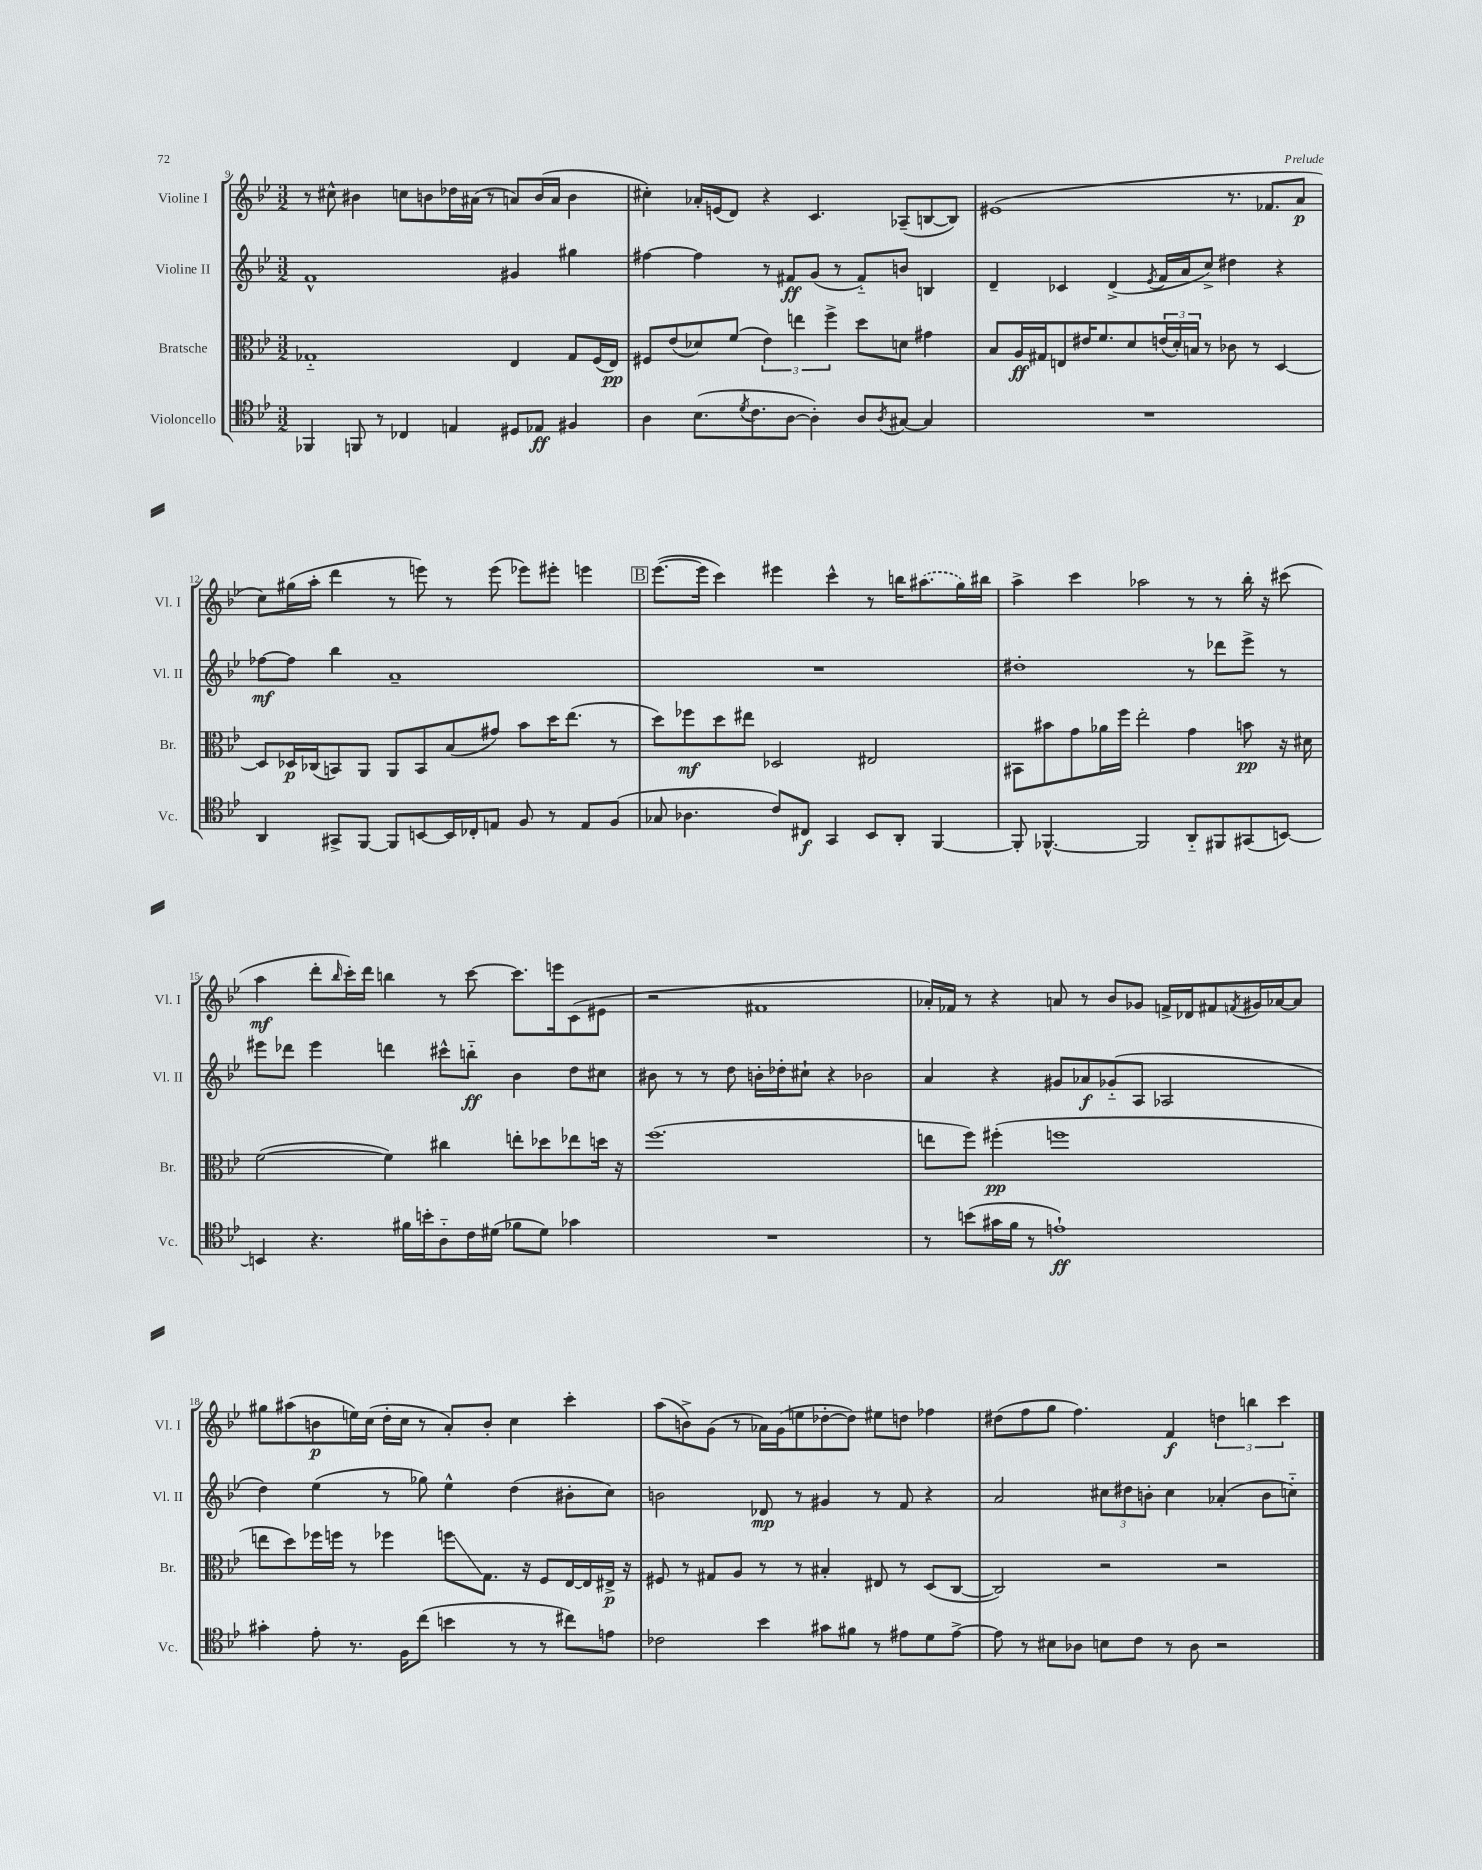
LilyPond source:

<<
\new StaffGroup <<
\new Staff = "s0" \with { instrumentName = "Violine I" shortInstrumentName = "Vl. I" } {
    \clef treble \key bes \major \numericTimeSignature \time 3/2
    r8 cis''8-^ bis'4 c''8 b'8 des''16 ais'16( r8 a'8) b'16( a'16 b'4 |
    cis''4-.) aes'16-. e'16( d'8) r4 c'4. aes8--( b8~ b8) |
    eis'1( r8. fes'8. a'8\p |
    c''8) gis''16( a''16-. d'''4 r8 e'''8) r8 e'''8( ees'''8) eis'''8-. e'''4 |
    \mark \markup { \box "B" } ees'''8.~( ees'''16 c'''4) eis'''4 c'''4-^ r8 b''16 \once \slurDashed ais''8.( g''16) bis''16 |
    a''4-> c'''4 aes''2 r8 r8 bes''16-. r16 cis'''8( |
    a''4\mf d'''8-. \grace { bes''16 } c'''16-.) d'''16 b''4 r8 c'''8~ c'''8. e'''16 c'8( eis'8 |
    r2 fis'1 |
    aes'16-.) fes'16 r8 r4 a'8 r8 bes'8 ges'8 f'16-> des'16 fis'8 \acciaccatura { f'8 } gis'16 aes'16~ aes'8 |
    gis''8 ais''8( b'8\p e''16) c''16( d''16-. c''16 r8 a'8-.) b'8-. c''4 c'''4-. |
    a''8( b'8->) g'8( r8 aes'16) g'16( e''8 des''8~-. des''8) eis''8 d''8 fes''4 |
    dis''8( f''8 g''8 f''4.) f'4\f \tuplet 3/2 { d''4 b''4 c'''4 } \bar "|." |
}
\new Staff = "s1" \with { instrumentName = "Violine II" shortInstrumentName = "Vl. II" } {
    \clef treble \key bes \major \numericTimeSignature \time 3/2
    f'1-^ gis'4 gis''4 |
    fis''4~ fis''4 r8 fis'8\ff g'8( r8 fis'8-_) b'8 b4 |
    d'4-- ces'4 d'4->( \acciaccatura { ees'8 } f'16 a'16 c''8->) dis''4 r4 |
    fes''8~\mf fes''8 bes''4 a'1-- |
    \mark \markup { \box "B" } R1. |
    dis''1-. r8 des'''8 ees'''8-> r8 |
    eis'''8 des'''8 eis'''4 d'''4 cis'''8-^ b''8-_\ff bes'4 d''8 cis''8 |
    bis'8 r8 r8 d''8 b'16-. des''16-. cis''8-! r4 bes'2 |
    a'4 r4 gis'8 aes'8\f ges'8-_( a8 aes2 |
    d''4) ees''4( r8 ges''8) ees''4-^ d''4( bis'8-. c''8) |
    b'2 des'8\mp r8 gis'4 r8 f'8 r4 |
    a'2 \tuplet 3/2 { cis''8 dis''8 b'8-. } cis''4 aes'4-.( b'8 c''8-_) \bar "|." |
}
\new Staff = "s2" \with { instrumentName = "Bratsche" shortInstrumentName = "Br." } {
    \clef alto \key bes \major \numericTimeSignature \time 3/2
    ges1-_ ees4 ges8 f16( ees16\pp) |
    fis8 ees'8( des'8) f'8( \tuplet 3/2 { ees'4) e''4 f''4-> } d''8 d'8 gis'4 |
    bes8 a16\ff gis16 e8 eis'16 f'8. d'8 \tuplet 3/2 { e'16( d'16-.) b16 } r8 ces'8 r8 d4~ |
    d8 des16\p ces16( b,8) a,8 a,8 b,8 bes8( gis'8) bes'8 d''16 ees''8.( r8 |
    \mark \markup { \box "B" } d''8) fes''8\mf d''8 eis''8 des2 eis2 |
    bis,8 bis'8 g'8 aes'16 f''16 ees''2-. g'4 b'8\pp r16 dis'16 |
    f'2~( f'4) cis''4 e''8-. des''8 ees''8 d''16 r16 |
    f''1.( |
    e''8 f''8) fis''4-.\pp( f''1 |
    e''8 d''8) fes''16 f''16 r8 fes''4 f''8\glissando g8. r16 f8 ees16~ ees16 eis16->\p r16 |
    fis8 r8 gis8 a8 r8 r8 bis4-. eis8 r8 d8( c8~ |
    c2) r2 r2 \bar "|." |
}
\new Staff = "s3" \with { instrumentName = "Violoncello" shortInstrumentName = "Vc." } {
    \clef tenor \key bes \major \numericTimeSignature \time 3/2
    fes,4 f,8 r8 ces4 e4 dis8 ees8\ff fis4 |
    a4 bes8.( \acciaccatura { d'8 } c'8. a8~ a4-.) a8 \acciaccatura { a8 } gis8~ gis4 |
    R1. |
    a,4 gis,8-> f,8~ f,8 b,8~ b,16 ces16-. e8 f8 r8 e8 f8( |
    \mark \markup { \box "B" } ges8 aes4. c'8) cis8\f g,4 bes,8 a,8-. f,4~ |
    f,8-. fes,4.~-^ fes,2 a,8-_ fis,8 gis,8( b,8~) |
    b,4 r4. fis'16 b'16-. a8-_ c'16 dis'16( fes'8 dis'8) ges'4 |
    R1. |
    r8 b'8( gis'16 f'16 r8 e'1-!\ff) |
    gis'4-. ees'8-. r8. f16 c''8( b'4 r8 r8 cis''8) e'8 |
    ces'2 bes'4 gis'8 fis'8 r8 eis'8 d'8 eis'8~-> |
    eis'8 r8 bis8 aes8 b8 c'8 r8 aes8 r2 \bar "|." |
}
>>
>>
\layout { \context { \Score currentBarNumber = #9 } }
